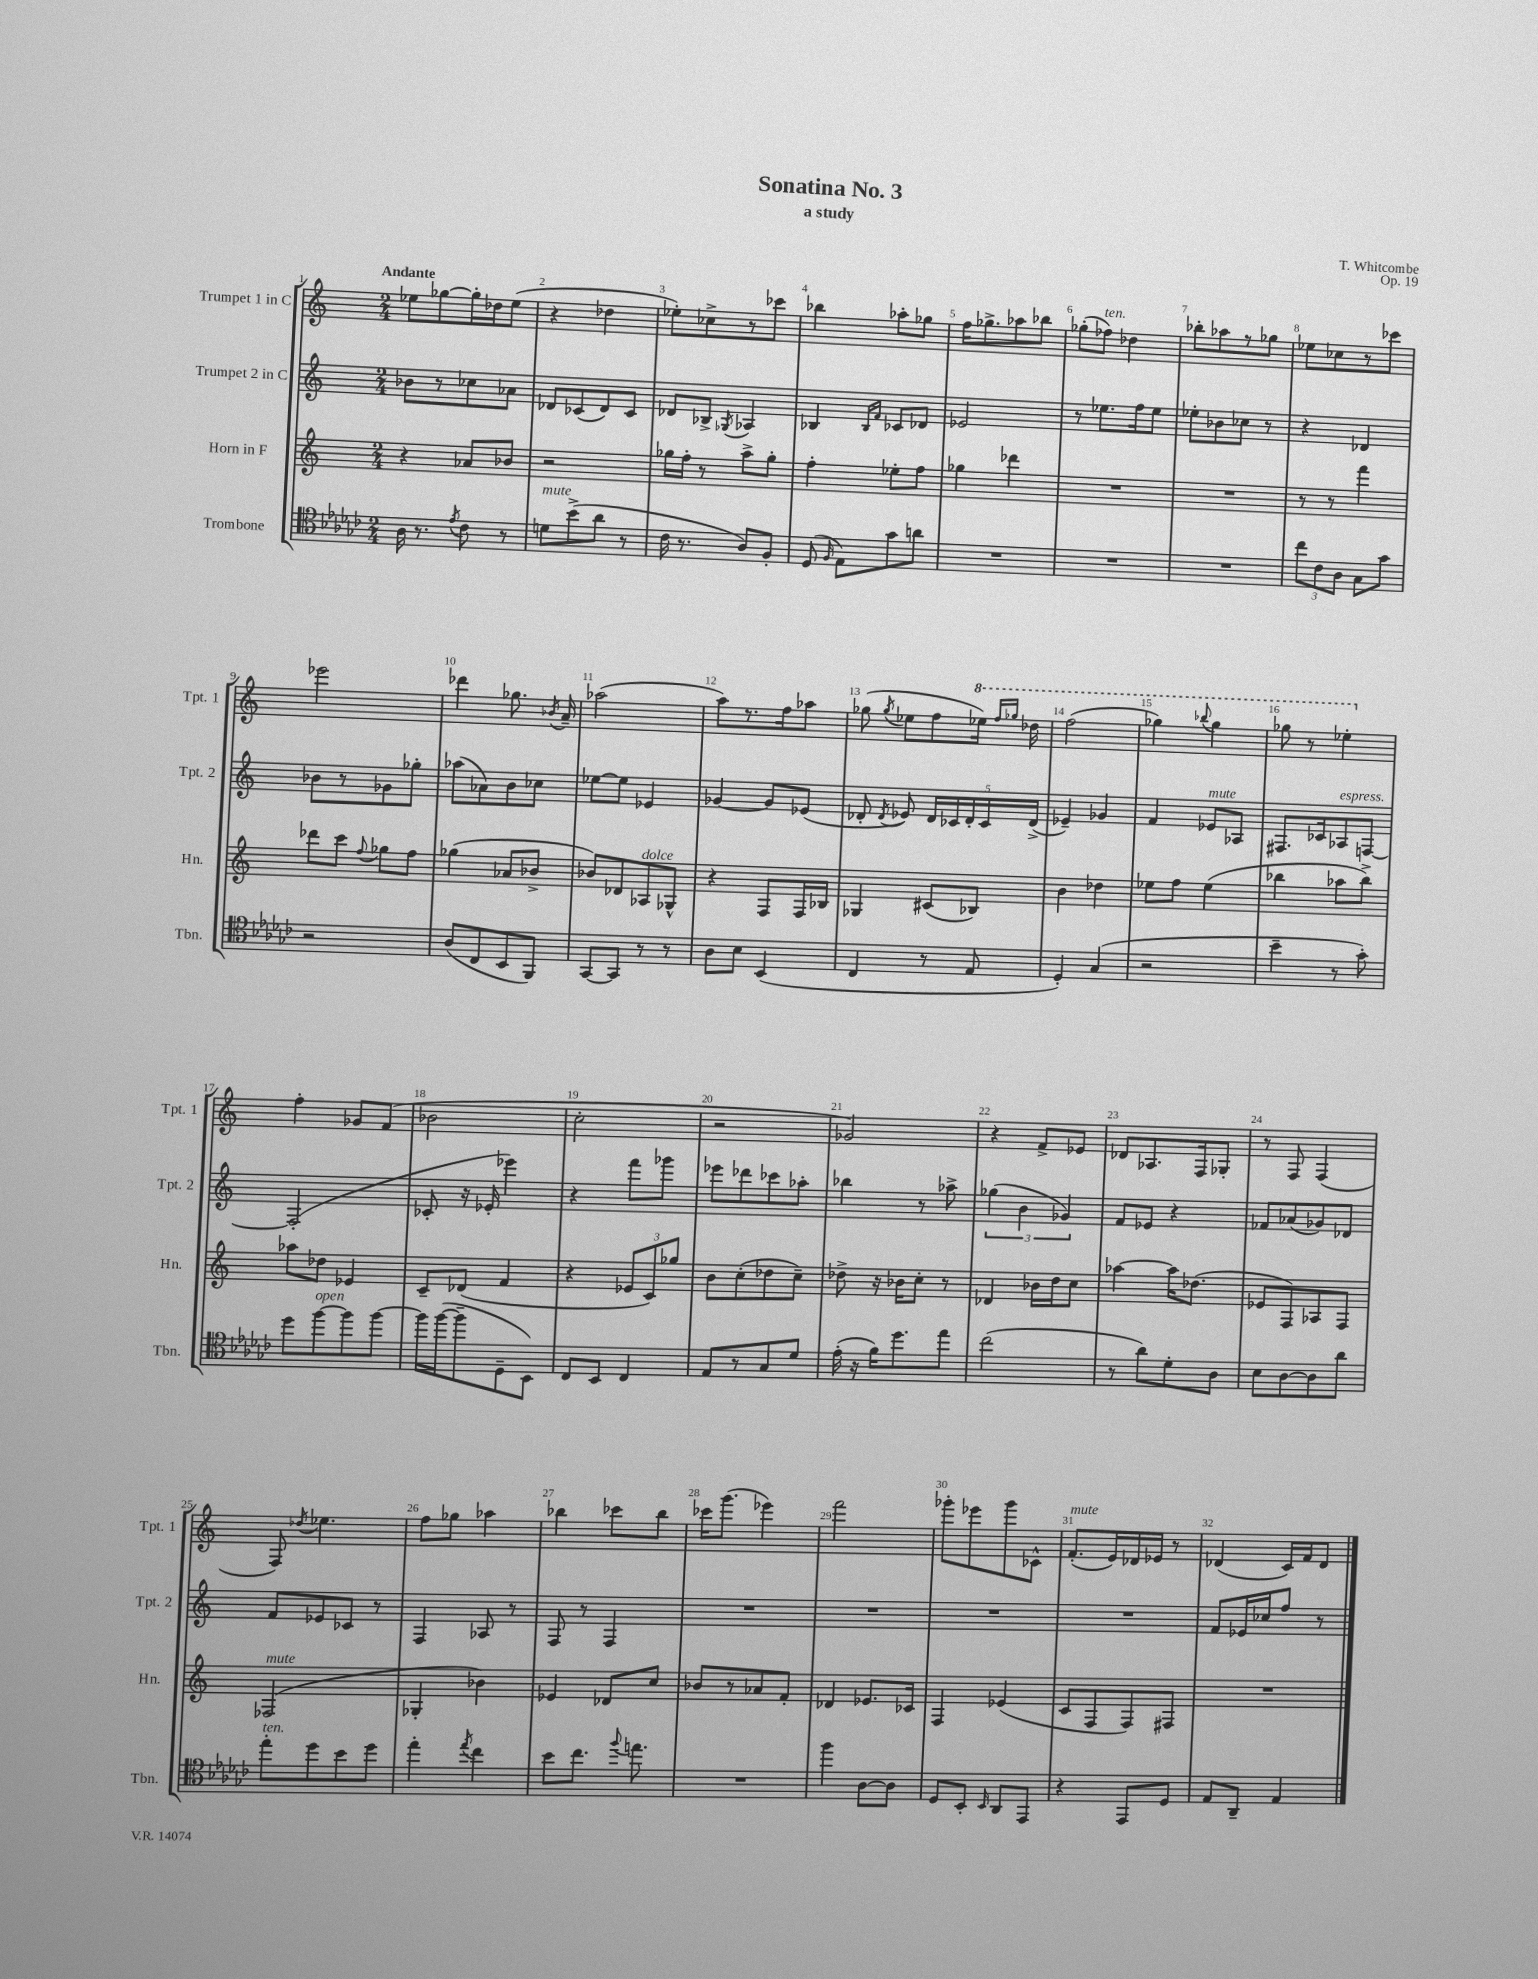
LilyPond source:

\header { title = "Sonatina No. 3" composer = "T. Whitcombe" subtitle = "a study" opus = "Op. 19" }
<<
\new StaffGroup <<
\new Staff = "s0" \with { instrumentName = "Trumpet 1 in C" shortInstrumentName = "Tpt. 1" } {
    \clef treble \key c \major \numericTimeSignature \time 2/4 \tempo "Andante"
    \autoBeamOff ees''8[ ges''8~ ges''16-. des''16 ees''8]( |
    r4 des''4 |
    ees''8[-.) ces''8-> r8 ces'''8] |
    bes''4 aes''8[-. ges''8] |
    f''16[ ges''8.-> aes''8 bes''8] |
    ges''8[-.( fes''8]^\markup { \italic "ten." }) des''4 |
    bes''8[-. aes''8 r8 ges''8] |
    ees''8[ ces''8 r8 ces'''8] |
    ees'''2 |
    des'''4 ges''8. \acciaccatura { bes'8 } a'16-- |
    aes''2( |
    a''8[) r8. f''16 aes''8] |
    ges''8( \acciaccatura { ges''8 } ees''8[ f''8 \ottava #1 ees'''16]) \grace { f'''16[ ges'''16] } des'''16 |
    f'''2( |
    ges'''4) \appoggiatura { bes'''8 } ges'''4 |
    ges'''8 r8 ees'''4-. \ottava #0 |
    f''4-. ges'8[ f'8]( |
    bes'2 |
    c''2-. |
    r2 |
    ges'2) |
    r4 f'8[-> ees'8] |
    des'8[ aes8. f16 ges8]-. |
    r8 f8 f4( |
    f8) \acciaccatura { des''8 } ees''4. |
    f''8[ ges''8] aes''4 |
    bes''4 ces'''8[ bes''8] |
    ces'''16[ g'''8.]( ees'''4) |
    f'''2 |
    ges'''8[-. ees'''8 ges'''8 ces'8]-^ |
    f'8.[-.^\markup { \italic "mute" }( e'16) des'16 ees'16] r8 |
    des'4( c'16[) f'16 des'8] \bar "|." |
}
\new Staff = "s1" \with { instrumentName = "Trumpet 2 in C" shortInstrumentName = "Tpt. 2" } {
    \clef treble \key c \major \numericTimeSignature \time 2/4
    \autoBeamOff bes'8[ r8 ces''8 aes'8] |
    des'8[ ces'8( des'8) ces'8] |
    des'8[ bes8]-> \acciaccatura { ges8 } aes4 |
    bes4 \grace { bes16[ f'16] } ces'8[ des'8] |
    ees'2 |
    r8 ees''8.[ f''16 ees''8] |
    ees''8[-. bes'8 ces''8] r8 |
    r4 des'4 |
    bes'8[ r8 ges'8 ges''8]-. |
    aes''8[( aes'8) b'8 ces''8] |
    ees''8[~ ees''8] ees'4 |
    ges'4~ ges'8[ ees'8]( |
    des'8-. \acciaccatura { des'8 } ees'8) \tuplet 5/4 { des'16[ ces'16 des'16-. ces'16 des'16]->( } |
    ees'4--) ges'4 |
    f'4 ees'8[^\markup { \italic "mute" } aes8] |
    fis8.[ ces'16 aes8^\markup { \italic "espress." } f8]~ |
    f2-.( |
    ces'8-. r16 ees'16-. ees'''4) |
    r4 f'''8[ ges'''8] |
    ees'''8[ des'''8 ces'''8 aes''8]-. |
    bes''4 r8 aes''8-> |
    \tuplet 3/2 { ges''4( b'4 ges'4) } |
    f'8[ ees'8] r4 |
    fes'8[ aes'8( ges'8) des'8] |
    f'8[ ees'8 ces'8] r8 |
    f4 aes8 r8 |
    f8 r8 f4 |
    R2 |
    R2 |
    R2 |
    R2 |
    f'8[ ees'16 ces''16 f''8] r8 \bar "|." |
}
\new Staff = "s2" \with { instrumentName = "Horn in F" shortInstrumentName = "Hn." } {
    \clef treble \key c \major \numericTimeSignature \time 2/4
    \autoBeamOff r4 aes'8[ bes'8] |
    r2 |
    ges''16[ f''16]-. r8 a''8[-> ges''8]-. |
    f''4-. ees''8[-. f''8] |
    ges''4 des'''4 |
    R2 |
    R2 |
    r8 r8 f'''4 |
    des'''8[ c'''8] \appoggiatura { f''8 } ges''8[ f''8] |
    ges''4( aes'8[ bes'8]-> |
    bes'8[) des'8 aes8^\markup { \italic "dolce" } ges8]-^ |
    r4 f8[ f16 bes16] |
    ges4 cis'8[( bes8]) |
    b'4 des''4 |
    ees''8[ f''8] ees''4( |
    bes''4 aes''8[ bes''8]->) |
    aes''8[ des''8] ees'4 |
    c'8[-- des'8]( f'4 |
    r4 \tuplet 3/2 { ees'8[ c'8) ges''8] } |
    b'8[ c''8-.( des''8 c''8]--) |
    des''8-> r16 bes'16[ c''8]-. r8 |
    des'4 bes'16[ d''16 c''8] |
    aes''4~ aes''16[ des''8.]( |
    ees'8[ f8) aes8 f8] |
    fes2^\markup { \italic "mute" }( |
    ges4-. bes'4) |
    ees'4 des'8[ c''8] |
    bes'8[ r8 aes'8 f'8]-. |
    des'4 ees'8.[ ces'16] |
    f4 ees'4( |
    c'8[ f8 f8) fis8] |
    R2 \bar "|." |
}
\new Staff = "s3" \with { instrumentName = "Trombone" shortInstrumentName = "Tbn." } {
    \clef tenor \key ges \major \numericTimeSignature \time 2/4
    \autoBeamOff aes16 r8. \acciaccatura { ees'8 } ces'8 r8 |
    d'8[^\markup { \italic "mute" } bes'8->( aes'8] r8 |
    ces'16 r8. aes8[) f8]-. |
    des8( \grace { f16 } ees8[) ges'8 a'8] |
    R2 |
    R2 |
    R2 |
    \tuplet 3/2 { ces''8[ ces'8 aes8] } ges8[ ges'8] |
    r2 |
    aes8[( ces8 bes,8 f,8]) |
    ges,8[~ ges,8] r8 r8 |
    aes8[ bes8] bes,4( |
    ces4 r8 ees8 |
    des4-.) ges4( |
    r2 |
    bes'4-- r8 ges'8-.) |
    des''8[ f''8~^\markup { \italic "open" } f''8 f''8]~ |
    f''16[ f''16~( f''8-- des8-- bes,8]) |
    ces8[ bes,8] ces4 |
    ees8[ r8 ges8 des'8] |
    ees'16-.( r16 f'16[) des''8. ees''8] |
    ces''2( |
    r8 aes'8[) des'8-. aes8] |
    bes8[ aes8~ aes8 aes'8] |
    ees''8[-.^\markup { \italic "ten." } des''8 bes'8 des''8] |
    ees''4-. \acciaccatura { ees''8 } ces''4 |
    bes'8[ ces''8.] \appoggiatura { f''8 } e''8. |
    R2 |
    f''4 aes8[~ aes8] |
    des8[ bes,8]-. \grace { bes,16 } aes,8[ ees,8] |
    r4 ees,8[ des8] |
    ees8[ aes,8]-- ees4 \bar "|." |
}
>>
>>
\layout { \context { \Score \override BarNumber.break-visibility = ##(#f #t #t) barNumberVisibility = #all-bar-numbers-visible } }
